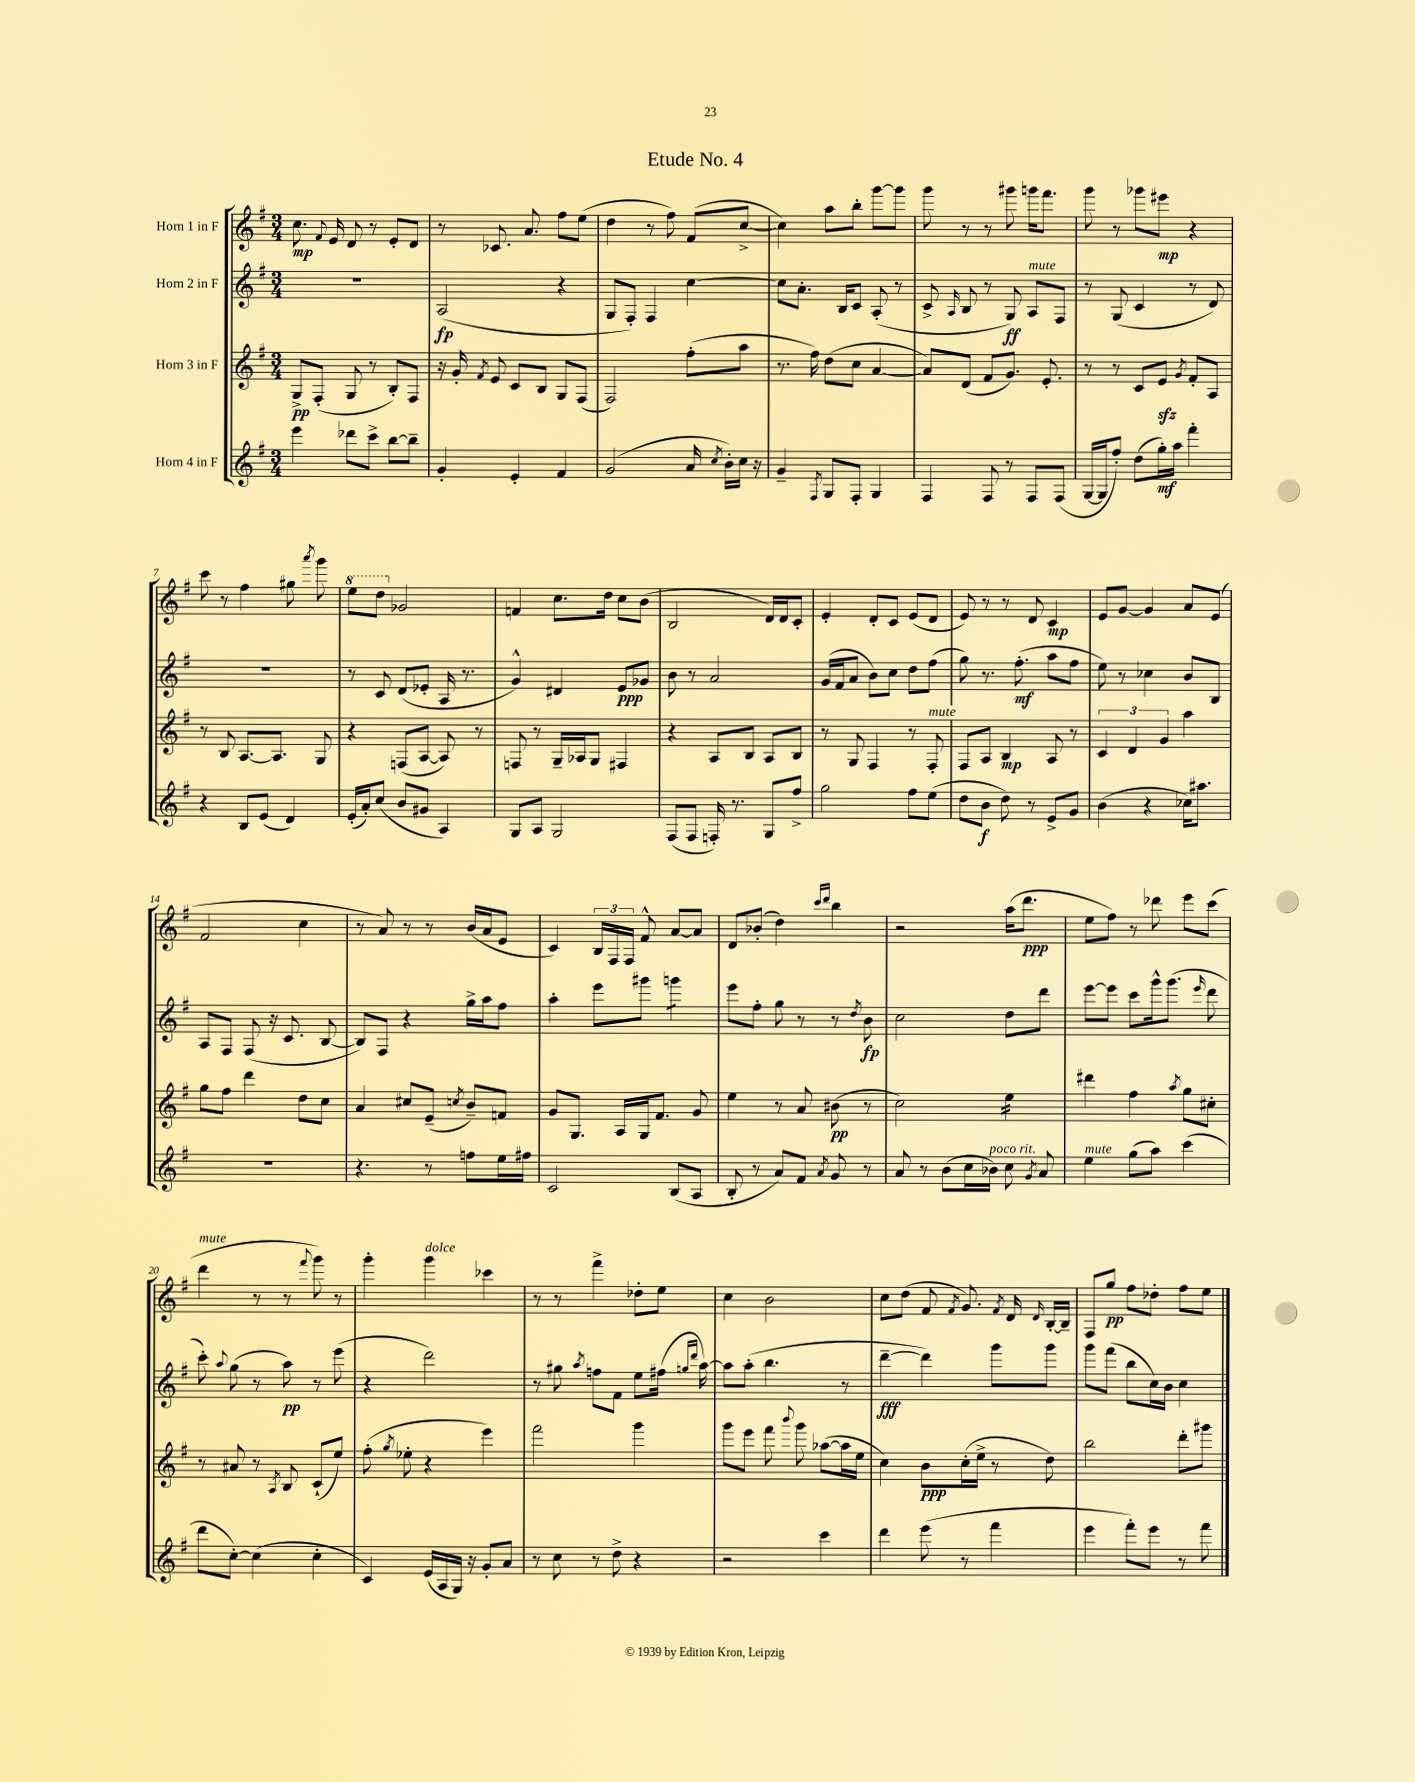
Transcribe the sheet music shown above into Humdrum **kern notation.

**kern	**kern	**kern	**kern
*staff4	*staff3	*staff2	*staff1
*clefG2	*clefG2	*clefG2	*clefG2
*k[f#]	*k[f#]	*k[f#]	*k[f#]
*M3/4	*M3/4	*M3/4	*M3/4
4eee\	8G^/L	2.r	8.cc\
.	(8F#'/J	.	.
.	.	.	8qqf#/
.	.	.	16e/
8ddd-\L	8G/	.	8d/
8ccc^\J	8r	.	8r
[8bb\L	8B'/L)	.	8e'/L
8bb~\]J	8F#/J	.	8d/J
=	=	=	=
4g'/	16r	(2A/	8r
.	16g'/	.	.
.	8qf#/	.	.
.	8e/	.	8.c-/
4e'/	8c/L	.	.
.	.	.	8.a/
.	8B/J	.	.
4f#/	8G/L	4r	8ff#\L
.	(8F#/J	.	(8ee\J
=	=	=	=
(2g/	2F#/)	8G/L	4dd\
.	.	8F#'/J)	.
.	.	4F#/	8r
.	.	.	8ff#\)
16a/	(8ff#'\L	[4cc\	(8f#/L
8qcc/	.	.	.
16b'\LL)	.	.	.
16cc\JJ	8aa\J	.	[8cc^/J
16r	.	.	.
=	=	=	=
4g~/	8.r	8cc\]L	4cc\])
.	.	8.a'\J	.
.	16ff#\)	.	.
8qF#/	.	.	.
8G/L	(8dd\L	.	8aa\L
.	.	16B/LK	.
8F#'/J	8cc\J	8c/J	8bb'\J
4G/	[4a/	(8A'/	[8ggg\L
.	.	8r	8ggg\]J
=	=	=	=
4F#/	8a/]L)	8c^/	8ggg\
.	.	16qqA/	.
.	(8d/J	8B/	8r
8F#/	8f#/L	8r	8r
8r	8.g/J)	8G/)	8ggg#\
8F#/L	.	8A/L	16ggg\LK
.	8.e'/	.	8.fff#\J
(8F#/J	.	8F#/J	.
=	=	=	=
[16G/LL	8r	8r	8ggg\
16G/]J	.	.	.
8ff#'/J)	8r	(8G/	8r
(8dd\L	8c/L	4c/	8ggg-\L
16gg'\L)	8e/J	.	8eee#\J
16aa\JJ	.	.	.
.	8qg/	.	.
4fff#'\	8f#'/L	8r	4r
.	8A/J	8d/)	.
=	=	=	=
4r	8r	2.r	8ccc\
.	8B/	.	8r
8B/L	[8.A/L	.	4ff#\
(8e/J	.	.	.
.	8.A/]J	.	.
4d/)	.	.	8gg#\
.	.	.	8qaaa/
.	8G/	.	8ggg\
=	=	=	=
(16e'/LL	4r	8r	8eee\L
16a'/J)	.	.	.
(8cc/J	.	8c/	8ddd\J
8b/L	(8F/L	(8d/L	2g-/
8g#/J	[8A/J	8e-'/J	.
4A/)	8A/])	16A/	.
.	.	8.r	.
.	8r	.	.
=	=	=	=
8G/L	8F/	4g^^/)	4f/
8A/J	8r	.	.
2G/	16G~/LL	4d#/	8.cc\L
.	16A-/J	.	.
.	8G/J	.	.
.	.	.	16dd\Jk
.	4F#/	8e/L	8cc\L
.	.	8g-/J	(8b\J
=	=	=	=
(8F#/L	4r	8b\	2B/
8F#/J	.	8r	.
16F'/)	8A/L	2a/	.
8.r	.	.	.
.	8B/J	.	.
8G/L	8A/L	.	16d/LL)
.	.	.	16d/J
8ff#^/J	8B/J	.	8c'/J
=	=	=	=
2gg\	8r	(16g/LL	4e'/
.	.	16f#/J	.
.	8G/	8a/J	.
.	4F#/	8b\L)	8d'/L
.	.	8cc\J	8c/J
8ff#\L	8r	8dd\L	(8e/L
(8ee\J	8F#'/	(8ff#\J	8d/J
=	=	=	=
8dd\L	8F#/L	8gg\)	8e/)
8b\J	8A/J	8.r	8r
8dd\)	4B/	.	8r
.	.	(8.ff#'\	.
8r	.	.	8d/
8e^/L	8A/	8aa\L	4c/
8g/J	8r	8ff#\J	.
=	=	=	=
(4b\	6c/	8ee\)	8e/L
.	.	8r	[8g/J
.	6d/	.	.
4r	.	4cc-\	4g/]
.	6g/	.	.
16cc-\LK)	4aa\	8b/L	8a/L
8.aa#\J	.	.	.
.	.	8B/J	(8e/J
=	=	=	=
2.r	8gg\L	8A/L	2f#/
.	8ff#\J	8F#/J	.
.	4ddd\	(8F#/	.
.	.	16r	.
.	.	8.c/	.
.	8dd\L	.	4cc\
.	8cc\J	[8B/	.
=	=	=	=
4.r	4a/	8B/]L)	8r
.	.	8F#/J	8a/)
.	8cc#/L	4r	8r
8r	(8e~/J	.	8r
.	8qcc/	.	.
8ff\L	8b~/L)	16gg^\LL	(16b/LL
.	.	16aa\J	16a/J
16ee\L	8f/J	8ff#\J	8e/J
16ff#\JJ	.	.	.
=	=	=	=
2c/	8g/L	4aa'\	4c/)
.	8.G/J	.	.
.	.	8eee\L	24B/LL
.	.	.	24F#/
.	16A/LL	.	.
.	.	.	24F#/JJ
.	16G/J	8ggg#\J	8f#^^/
.	8.f#/J	.	.
(8B/L	.	4ggg\	[8a/L
8A/J	8g/	.	8a/]J
=	=	=	=
8B'/	4ee\	8eee\L	8d/L
8r	.	8ff#'\J	(8b-'/J
8a/L)	8r	8gg\	4dd\)
8f#/J	8a/	8r	.
.	.	.	16qqccc/LL
8qa/	.	.	16qqddd/JJ
8g/	(8b#\	8r	4bb\
.	.	8qdd/	.
8r	8r	8b\	.
=	=	=	=
8a/	2cc\)	2cc\	2r
8r	.	.	.
(8b\L	.	.	.
16cc\L	.	.	.
16b-\JJ)	.	.	.
8cc\	4ee\	8dd\L	(16aa\LK
.	.	.	8.ddd\J
8qg/	.	.	.
8a/	.	8ddd\J	.
=	=	=	=
4ee\	4ddd#\	[8eee\L	8ee\L
.	.	8eee\]J	8ff#\J)
(8gg\L	4ff#\	8ccc\L	8r
8aa\J)	.	16ggg^^\k	8ddd-\
.	.	(8.ggg\J	.
.	8qaa/	.	.
(4ccc\	8gg\L	.	8eee\L
.	.	16qqeee/	.
.	8cc#'\J	8ddd\	(8ccc\J
=	=	=	=
8ddd\L	8r	8ccc'\)	4ddd\
.	.	8qqaa/	.
[8cc'\J)	8a#/	(8gg\	.
(4cc\]	8r	8r	8r
.	8qA/	.	.
.	8B/	8aa\)	8r
.	.	.	8qqfff#/
4cc'\	(8c`/L	8r	8ggg\)
.	8ee/J)	(8eee\	8r
=	=	=	=
4c/)	(8ff#'\	4r	4ggg'\
.	8qgg/	.	.
.	8ee-'\	.	.
(16e/LL	4r	2ddd\)	4ggg\
16A/	.	.	.
16G/JJ)	.	.	.
16r	.	.	.
8g'/L	4eee\)	.	4ccc-\
8a/J	.	.	.
=	=	=	=
8r	2fff#\	8r	8r
8cc\	.	8gg#\	8r
.	.	8qaa/	.
8r	.	8ff\L	4fff#^\
8dd^\	.	8f#\J	.
4r	4ggg\	8ee\L	8dd-'\L
.	.	(16ff#\Jk	8ee\J
.	.	16qqgg/LL	.
.	.	16qqddd/JJ	.
.	.	[16aa\)	.
=	=	=	=
2r	8ggg\L	8aa\]L	4cc\
.	8eee\J	(8aa'\J	.
.	8fff#\	4.bb\	2b\
.	8qqbbb/	.	.
.	8ggg\	.	.
4ccc\	([8aa-\L	.	.
.	16aa-\]L	8r	.
.	16ee\JJ	.	.
=	=	=	=
4ddd\	4cc\)	[4ddd~\	8cc\L
.	.	.	(8dd\J
(8eee\	8b\L	4ddd\])	8f#/
.	.	.	8qf#/
8r	(16cc'\L	.	8.g/)
.	16ee^\JJ	.	.
4fff#\	8r	8ggg\L	.
.	.	.	8qf#/
.	.	.	16d/
.	.	.	16qqd/
.	8dd\)	8ggg\J	[16B'/LL
.	.	.	16B~/]JJ
=	=	=	=
4eee\	2bb\	8ggg\L	8F#/L
.	.	(8fff#\J	8gg/J
8fff#'\L)	.	8bb\L	8ff#\L
8eee\J	.	16cc\L)	8dd-'\J
.	.	16b\JJ	.
8r	8ddd'\L	4cc\	8ff#\L
8fff#\	8ggg#\J	.	8ee\J
==	==	==	==
*-	*-	*-	*-
